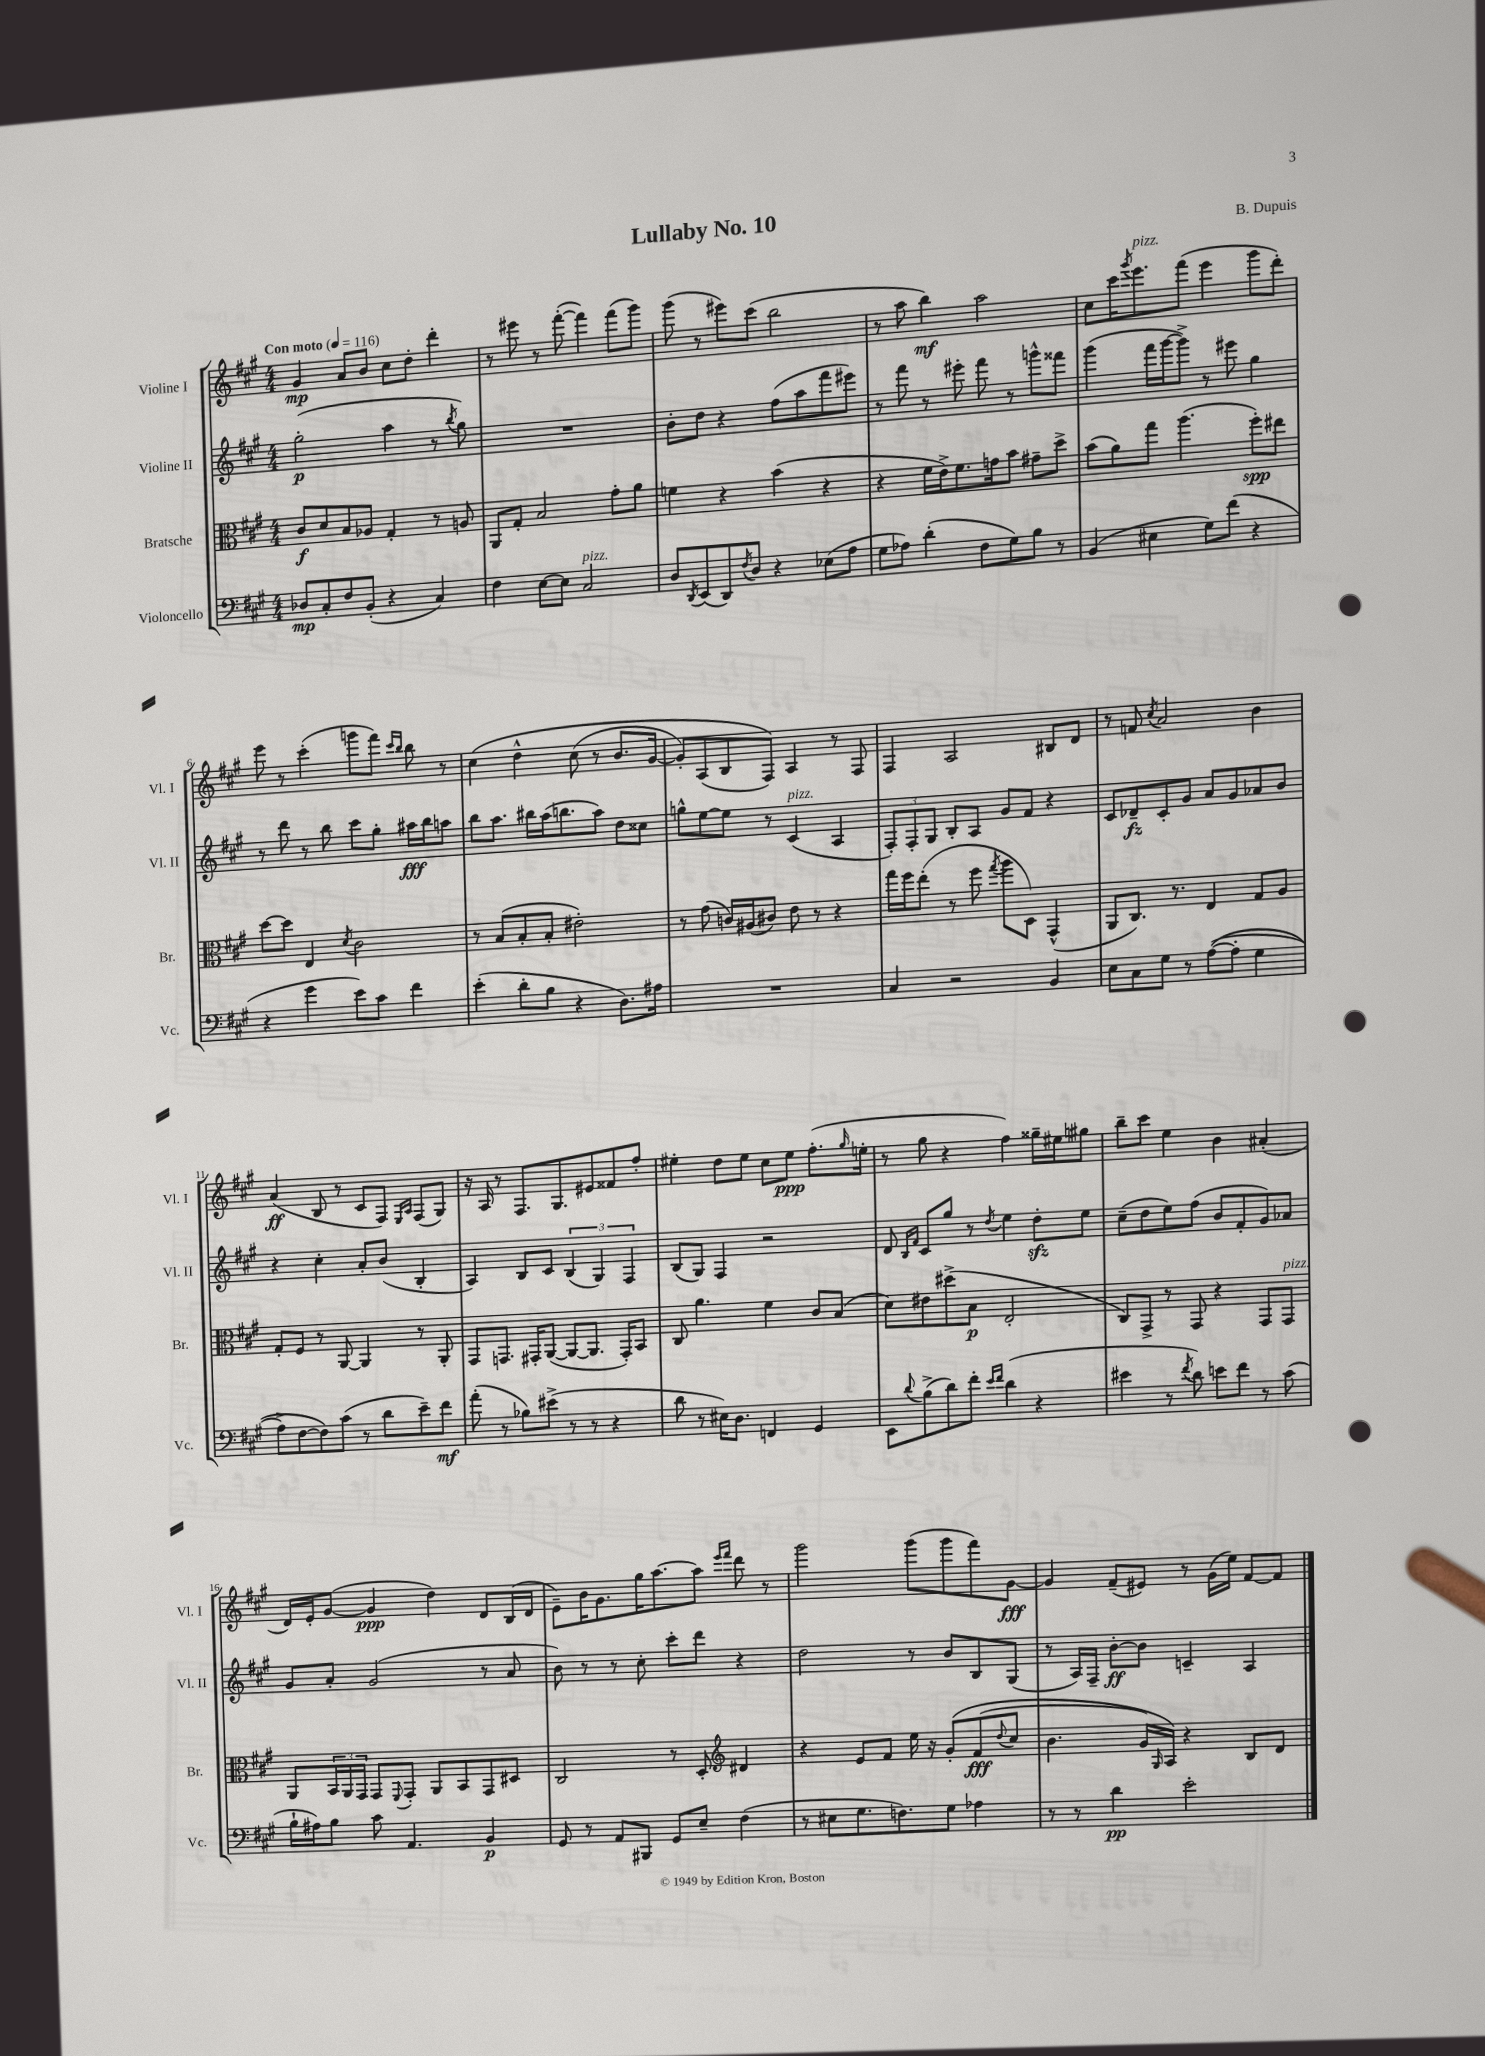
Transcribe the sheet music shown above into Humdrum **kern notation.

**kern	**kern	**kern	**kern
*staff4	*staff3	*staff2	*staff1
*clefF4	*clefC3	*clefG2	*clefG2
*k[f#c#g#]	*k[f#c#g#]	*k[f#c#g#]	*k[f#c#g#]
*M4/4	*M4/4	*M4/4	*M4/4
*MM116	*MM116	*MM116	*MM116
8D-	8c#	(2gg#'	4g#
8C#'	8d	.	.
8F#	8B	.	8a
(8BB'	8A-	.	8b
4r	4G#'	4aa	8cc#
.	.	.	8dd'
4C#)	8r	8r	4ddd'
.	.	8qbb	.
.	8A	8gg#)	.
=	=	=	=
4F#	8AA	1r	8r
.	8G#'	.	8eee#
[8E	2B	.	8r
8E]	.	.	([8fff#'
2C#	.	.	4fff#])
.	8g#'	.	(8fff#
.	8a	.	8ggg#)
=	=	=	=
8D	4f	8b'	(8ggg#
8qDD	.	.	.
(8EE	.	8dd	8r
8DD)	4r	4r	8eee#)
8qF#	.	.	.
8D	.	.	(8ccc#
4r	(4b	(8ff#	2bb
.	.	8aa	.
(8E-	4r	8fff#	.
8A	.	8eee#)	.
=	=	=	=
8G#	4r	8r	8r
8A-)	.	8fff#	8aa
(4d'	16f#	8r	4bb)
.	16e^)	.	.
.	8.f#	8eee#'	.
8F#	.	8fff#	2aa
.	16g	.	.
8G#)	8b	8r	.
8B	8g#~	8ggg^^	.
8r	8dd^	8fff##	.
=	=	=	=
(4BB	(8b	(4ggg#	8cc#
.	8a)	.	16ccc#
.	.	.	8qggg#
.	.	.	8.eee
4E#	8gg#	16fff#	.
.	.	[16ggg#	.
.	(4.aa	8ggg#^])	(8fff#
8G#)	.	8r	4eee
(8f#	.	8eee#	.
4r	8ff#')	4gg#	8ggg#
.	8ee#	.	8ddd')
=	=	=	=
4r	[8dd	8r	8eee
.	8dd]	8ddd	8r
4g#	4E	8r	(4ccc#'
.	.	8bb	.
.	8qd	.	.
8e)	2c#	8ccc#	8ggg
8c#	.	8gg#'	8fff#)
.	.	.	16qqccc#
.	.	.	16qqbb
4f#	.	16aa#	8bb
.	.	16bb	.
.	.	8aa	8r
=	=	=	=
(4e'	8r	8bb	&(4cc#
.	(8B	8.aa	.
8d'	8B'	.	4dd^^
.	.	16bb#	.
8B	8B'	(16aa	.
.	.	8.bb	.
4r	2e#')	.	(8cc#
.	.	8aa)	8r
8.D)	.	8dd	8.b
.	.	8cc##	.
16A#	.	.	[16g#
=	=	=	=
1r	8r	8gg^^	8g#'])
.	(8g#	[8ee	(8A
.	16c)	8ee]	8B
.	(16A#	.	.
.	8c#)	8r	8F#)&)
.	8e	(4c#	4A
.	8r	.	.
.	4r	4A	8r
.	.	.	8F#
=	=	=	=
4C#	16gg#	12F#')	4F#
.	16ff#	.	.
.	.	12F#'	.
.	(8ee'	.	.
.	.	12G#	.
2r	8r	8B'	2A
.	8ff#	8A	.
.	8qgg#	.	.
.	8aa	8g#	.
.	8D)	8f#	.
4BB	(4GG#^^	4r	8B#
.	.	.	8d
=	=	=	=
8E	8AA	8c#	8r
8C#	8.C#)	8d-~	8f
.	.	.	8qcc#
8G#	.	8c#'	2a
.	8.r	.	.
8r	.	8g#	.
&(([8A	4E	8a	.
8A']	.	8g#	.
4G#	8G#	8a-	4b
.	8A	8b	.
=	=	=	=
8A^)	8G#'	4r	(4a
[8F#	8F#	.	.
8F#]&)	8r	4cc#'	8B
(8c#	[8AA	.	8r
8r	4AA]	8a'	8c#
8d	.	(8b	8F#)
.	.	.	16qqE
.	.	.	16qqA
8e~)	8r	4B'	(8F#
8f#	8AA'	.	8G#)
=	=	=	=
(8a'	8GG#	4A)	16r
.	.	.	16A
8r	8.GG	.	8r
8B-)	.	8B	8.F#
.	16GG#'	.	.
(8e#^	([8AA	8c#	.
.	.	.	8.G#
8r	8AA_	(6B	.
8r	8.AA]	.	8e#
.	.	6G#)	.
4r	.	.	8f##
.	16GG#')	.	.
.	.	6F#	.
.	8BB	.	8ff#'
=	=	=	=
8d	8C#	(8B	4ee#'
8r	4.a	8G#)	.
16E#)	.	4F#	8dd
8.D	.	.	.
.	.	.	8ee#
4FF	4f#	2r	8cc#
.	.	.	8ee#
4GG#	8c#	.	(8.ff#'
.	(8B	.	.
.	.	.	16qqgg#
.	.	.	16ee'
=	=	=	=
8EE	8d)	8d	8r
.	.	16qqB	.
8qqd	.	16qqf#	.
(8B^	8e#	8c#	8gg#
8d)	(8dd#^	8gg#	4r
8f#'	8B	8r	.
16qqe	.	.	.
16qqf#	.	8qdd	.
(4d	2E'	4ee	4ff#)
4r	.	8dd'	16gg##~
.	.	.	16ee#
.	.	8ee	8gg#
=	=	=	=
4e#	8C#)	(8cc#~	8bb~
.	8GG#^	8dd	8ccc#
8r	8r	8ee)	4ee
8qf#	.	.	.
8d)	8GG#	(8ff#	.
8e	4r	8b	4b
8f#	.	8f#'	.
8r	8GG#	8g#)	(4a#'
(8c#	8GG#	8a-	.
=	=	=	=
16B`	8AA	8g#	16d)
16A#)	.	.	16e'
8B	24BB	8a'	([8g#
.	24AA	.	.
.	24GG#	.	.
8c#	8GG#	(2g#	4g#]
.	8qqFF#	.	.
4.AA	8GG#'	.	.
.	8AA	.	4dd)
.	8BB	.	.
4BB	8GG#	8r	8d
.	8D#	8a	(16B
.	.	.	16d
=	=	=	=
8GG#	2C#	8b)	8e~)
8r	.	8r	16b
.	.	.	8.g#
8AA	.	8r	.
8BBB#	.	8cc#'	16gg#
.	.	.	[8.aa
8GG#	8r	8ccc#'	.
8E~	8D'	8ddd	8aa]
*	*clefG2	*	*
.	.	.	16qqeee
.	.	.	16qqfff#
(4F#	4d#	4r	8ddd
.	.	.	8r
=	=	=	=
8r	4r	2dd	2ggg#
8E#	.	.	.
8.G#	8e	.	.
.	8f#	.	.
8.F)	.	.	.
.	16ee	8r	(8ggg#
.	16r	.	.
8G#	&(8g#'	8b	8ggg#
4A-	(8f#	8B	8fff#)
.	8qqdd	.	.
.	8cc#	(8G#	[8g#
=	=	=	=
8r	4.b	8r	4g#]
8r	.	16A)	.
.	.	16F#~	.
4d	.	[8b'	(8f#~
.	16g#)	8b]	8e#)
.	16qqG#	.	.
.	16A&)	.	.
2e'	4r	4c~	8r
.	.	.	(16g#
.	.	.	16ee)
.	8B	4A	[8f#
.	8d	.	8f#]
==	==	==	==
*-	*-	*-	*-
